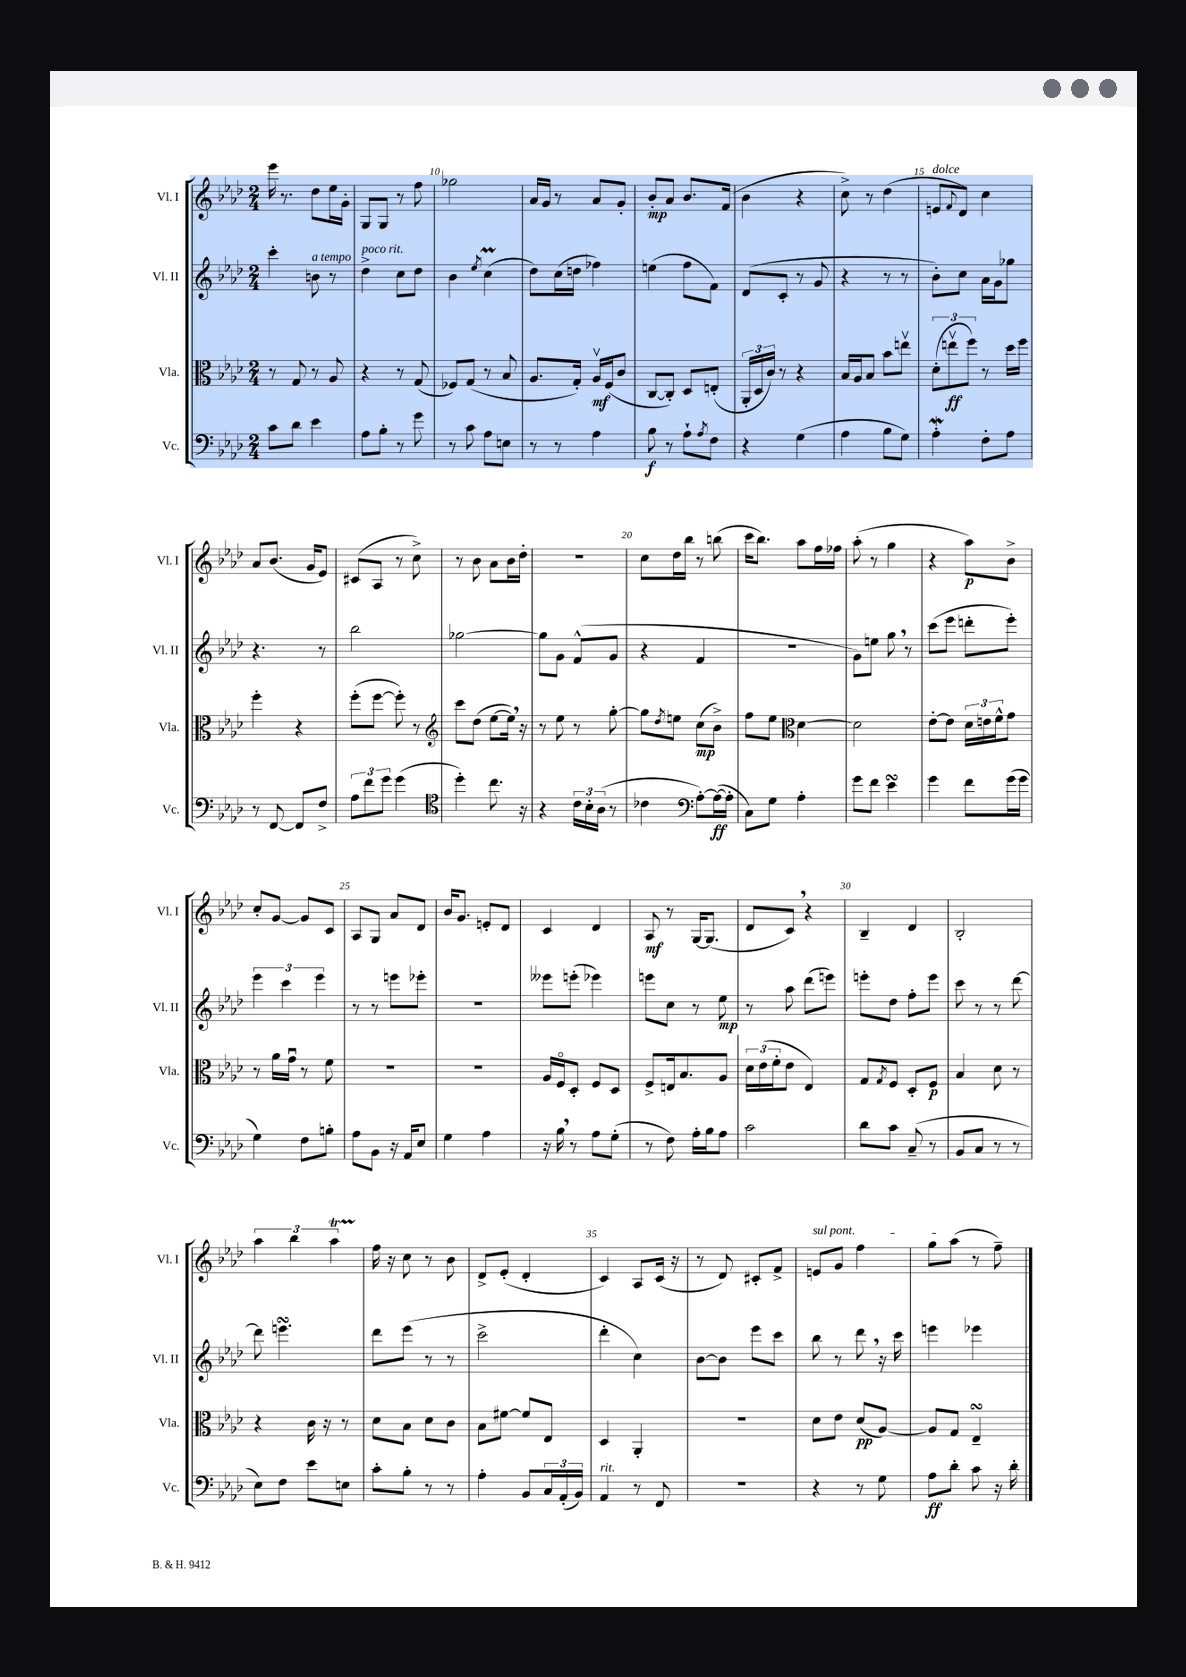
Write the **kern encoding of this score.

**kern	**kern	**kern	**kern
*staff4	*staff3	*staff2	*staff1
*clefF4	*clefC3	*clefG2	*clefG2
*k[b-e-a-d-]	*k[b-e-a-d-]	*k[b-e-a-d-]	*k[b-e-a-d-]
*M2/4	*M2/4	*M2/4	*M2/4
8c	8r	4ccc'	16eee-
.	.	.	8.r
8d-	8G	.	.
4e-	8r	8b	8dd-
.	8A-	8r	16ee-
.	.	.	16g'
=	=	=	=
8A-	4r	4dd-^	8G
8B-'	.	.	8G
8r	8r	8cc	8r
8g	(8G	8dd-	8ff
=	=	=	=
8r	8F-)	4b-	2gg-
8c	(8G	.	.
.	.	8qee-	.
8A-	8r	(4cc	.
8E	8B-	.	.
=	=	=	=
8r	8.A-	8dd-)	16a-
.	.	.	16g
8r	.	(16cc	8r
.	16G')	16dd	.
4A-	16A-v	4ff-)	8a-
.	(16F	.	.
.	8c	.	8g'
=	=	=	=
8B-	[8C	(4ee	8b-'
8r	8C'])	.	8a-
8A-`	8D-	8ff	8.b-
8qA-	.	.	.
8F	(8E'	8f)	.
.	.	.	(16f
=	=	=	=
4r	24AA-'	(8d-	4b-
.	24D-	.	.
.	24c)	.	.
.	8r	8c'	.
(4G	4r	8r	4r
.	.	8g	.
=	=	=	=
4A-	16B-	4r	8cc^)
.	16A-	.	.
.	8B-	.	8r
8B-	8b-	8r	(4dd-
8G)	8eev	8r	.
=	=	=	=
4A-'	(12d-'	8b-')	8e
.	12eev	.	.
.	.	.	8qqf
.	.	8cc	8d-)
.	12ff)	.	.
8F'	8r	16a-	4cc
.	.	16g	.
8A-	16dd-	8gg-	.
.	16ff	.	.
=	=	=	=
8r	4ff'	4.r	8a-
[8FF	.	.	(8.b-
8FF]	4r	.	.
.	.	.	16g
8F^	.	8r	8e-)
=	=	=	=
12A-	(8ff'	2bb-	(8c#
12f	.	.	.
.	[8ff	.	8A-
12g	.	.	.
(4g	8ff'])	.	8r
.	8r	.	8cc^)
=	=	=	=
*clefC4	*clefG2	*	*
4dd-')	8ccc	[2gg-	8r
.	(8dd-	.	8b-
8.cc	[8ee-	.	8a-
.	16ee-])	.	16b-
16r	16r	.	16dd-'
=	=	=	=
4r	8r	8gg-]	2r
.	8ee-	8g	.
24c	8r	(8f^^	.
24B-'	.	.	.
(24A-	.	.	.
8r	[8gg'	8g	.
=	=	=	=
4c-	8gg]	4r	8cc
.	8qdd-	.	.
.	8ee	.	16dd-
.	.	.	16bb-
*clefF4	*	*	*
[8A-')	(8cc	4f	8r
(16A-_	8b-^)	.	(8bb
16A-']	.	.	.
=	=	=	=
8C)	8ff	2r	16ccc
.	.	.	8.bb-)
8G	8ee-	.	.
*	*clefC3	*	*
4A-'	[4d-	.	8aa-
.	.	.	16ff
.	.	.	16ff-
=	=	=	=
8g	2d-]	8g)	(8aa-'
8f	.	8ee	8r
4e-	.	8gg	4gg
.	.	8r	.
=	=	=	=
4g	[8e-'	(8ccc	4r
.	8e-]	8eee-	.
8f	24d-	8ddd'	8aa-)
.	24e	.	.
.	24f^^	.	.
(16g	8g	8eee-')	8b-^
16g	.	.	.
=	=	=	=
4G)	8r	6eee-	8cc'
.	16a-	.	[8g
.	.	6ccc	.
.	16gu	.	.
8F	8r	.	8g]
.	.	6eee-	.
8B'	8f	.	8c
=	=	=	=
8A-	2r	8r	8A-
8BB-	.	8r	8G
16r	.	8eee	8a-
16AA-	.	.	.
8E-	.	8eee-'	8d-
=	=	=	=
4G	2r	2r	16b-
.	.	.	8.g
4A-	.	.	8e'
.	.	.	8d-
=	=	=	=
16r	16A-	8eee--	4c
16B-	16Fo	.	.
8r	8D-'	(8eee'	.
8A-	8F	4eee-)	4d-
(8G'	8D-	.	.
=	=	=	=
8r	8F^	8eee	8A-
8F)	16E	8cc	8r
.	8.B-	.	.
16A-'	.	8r	[16G
16B-	.	.	(8.G]
8A-	8A-	8ee-	.
=	=	=	=
2c	24d-	8r	8d-
.	(24e-	.	.
.	24f'	.	.
.	8e-	8aa-	8c)
.	4E-)	(8ddd-	4r
.	.	8eee)	.
=	=	=	=
8d-	8G	8eee'	4B-~
.	8qG	.	.
8c	8F	8dd-	.
(8C~	8D-'	8ff'	4d-
8r	8F	8eee	.
=	=	=	=
8BB-	4B-	8ccc	2B-'
8C	.	8r	.
8r	8d-	8r	.
8r	8r	[8ddd-	.
=	=	=	=
8E-)	4r	8ddd-]	6aa-
8F	.	4.eee	.
.	.	.	6bb-
8e-	16c	.	.
.	16r	.	.
.	.	.	6aa-
8E	8r	.	.
=	=	=	=
8c'	8d-	8ddd-	16ff
.	.	.	16r
8B-'	8B-	(8eee-	8cc
8r	8d-	8r	8r
8r	8c	8r	8b-
=	=	=	=
4A-'	8B-	2ccc^	8d-^
.	[8f#	.	(8e-'
8BB-	8f#]	.	4d-'
24C	8E-	.	.
(24AA-'	.	.	.
24BB-)	.	.	.
=	=	=	=
4AA-	4D-	4ddd-'	4c)
8r	4AA-'	4cc)	8A-
8FF	.	.	(16c
.	.	.	16r
=	=	=	=
2r	2r	[8b-	8r
.	.	8b-]	8d-)
.	.	8eee-	8c#'
.	.	8ccc	8f^
=	=	=	=
4r	8d-	8bb-	8e
.	8e-	8r	8g
8r	(8d-	8ddd-	4ff
8G	[8A-)	16r	.
.	.	16ccc	.
=	=	=	=
8A-	8A-]	4eee	8gg
8d-'	8G	.	(8aa-
8c	4E-~	4eee-	8r
16r	.	.	8ff~)
16d-'	.	.	.
==	==	==	==
*-	*-	*-	*-
